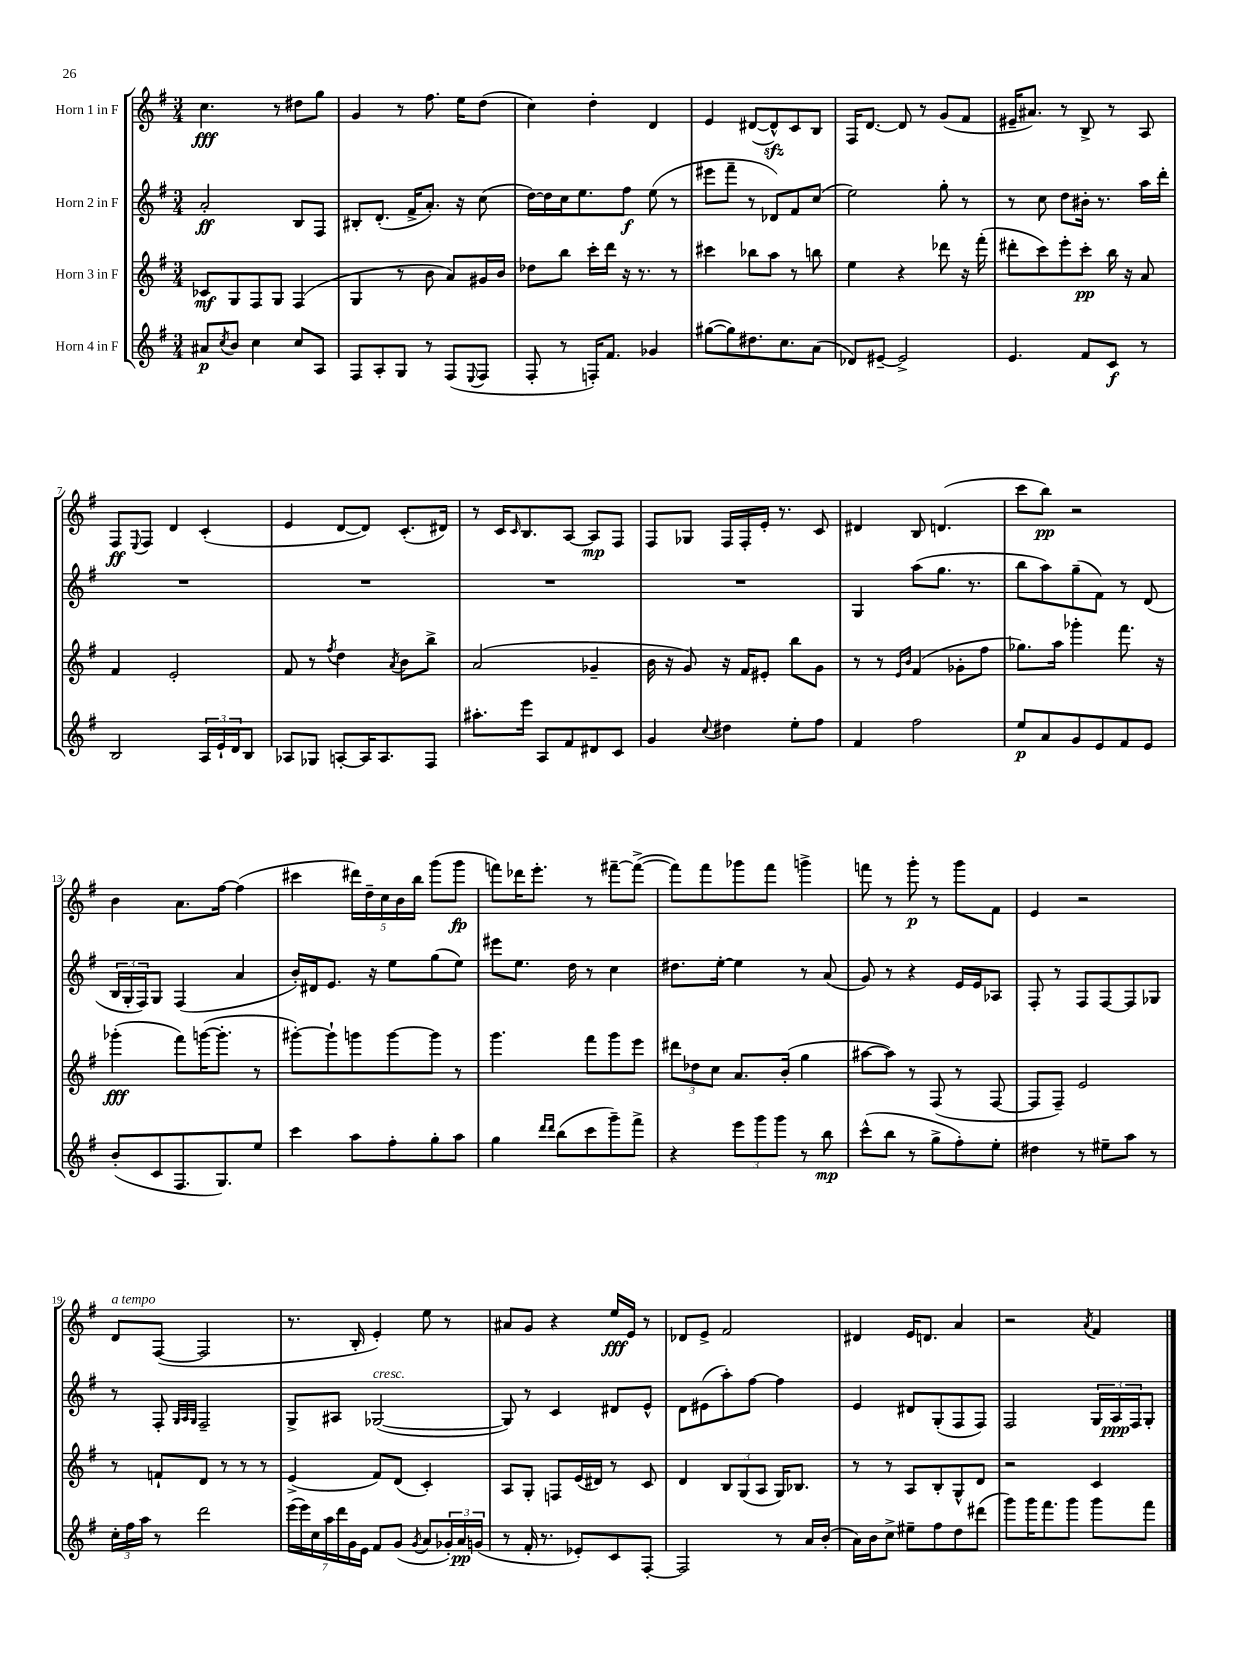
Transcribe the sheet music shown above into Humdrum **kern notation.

**kern	**dynam	**kern	**dynam	**kern	**dynam	**kern	**dynam
*part4	*part4	*part3	*part3	*part2	*part2	*part1	*part1
*staff4	*staff4	*staff3	*staff3	*staff2	*staff2	*staff1	*staff1
*I"Horn 4 in F	*	*I"Horn 3 in F	*	*I"Horn 2 in F	*	*I"Horn 1 in F	*
*clefG2	*	*clefG2	*	*clefG2	*	*clefG2	*
*k[f#]	*	*k[f#]	*	*k[f#]	*	*k[f#]	*
*M3/4	*	*M3/4	*	*M3/4	*	*M3/4	*
=1	=1	=1	=1	=1	=1	=1	=1
8a#X/L	p	8c-X/L	mf	2a'/	ff	4.cc\	fff
8qcc/	.	.	.	.	.	.	.
8b/J	.	8G/	.	.	.	.	.
4cc\	.	8F#/	.	.	.	.	.
.	.	8G/J	.	.	.	8r	.
8cc/L	.	(4F#/	.	8B/L	.	8dd#X\L	.
8A/J	.	.	.	8F#/J	.	8gg\J	.
=2	=2	=2	=2	=2	=2	=2	=2
8F#/L	.	4G/	.	8B#X'/L	.	4g/	.
8A'/	.	.	.	(8.d'/J	.	.	.
8G/J	.	8r	.	.	.	8r	.
.	.	.	.	16f#^/KL	.	.	.
8r	.	8b\	.	8.a'/J)	.	8.ff#\	.
(8F#/L	.	8a/L)	.	.	.	.	.
.	.	.	.	16r	.	16ee\KL	.
8qqE/	.	.	.	.	.	.	.
8F#/J	.	16g#X/L	.	(8cc\	.	(8dd\J	.
.	.	16b/JJ	.	.	.	.	.
=3	=3	=3	=3	=3	=3	=3	=3
8F#'/	.	8dd-X\L	.	[16dd\LL)	.	4cc\)	.
.	.	.	.	16dd\]	.	.	.
8r	.	8bb\J	.	16cc\J	.	.	.
.	.	.	.	8.ee\	.	.	.
16Fn'/KL)	.	16ccc'\LL	.	.	.	4dd'\	.
8.f#/J	.	16ddd\JJ	.	.	.	.	.
.	.	16r	.	8ff#\J	f	.	.
.	.	8.r	.	.	.	.	.
4g-X/	.	.	.	(8ee\	.	4d/	.
.	.	8r	.	8r	.	.	.
=4	=4	=4	=4	=4	=4	=4	=4
([8gg#X\L	.	4ccc#X\	.	8eee#X\L	.	4e/	.
8gg#\])	.	.	.	8fff#~\J	.	.	.
8.dd#X\	.	8bb-X\L	.	8r	.	([8d#X/L	.
.	.	8aa\J	.	8d-X/L)	.	8d#zz^^/])	.
8.cc\	.	.	.	.	.	.	.
.	.	8r	.	8f#/	.	8c/	.
(8a\J	.	8bbn\	.	(8cc/J	.	8B/J	.
=5	=5	=5	=5	=5	=5	=5	=5
8d-X/L)	.	4ee\	.	2ee\)	.	16F#/KL	.
.	.	.	.	.	.	[8.d/J	.
[8e#X~/J	.	.	.	.	.	.	.
2e#^/]	.	4r	.	.	.	8d/]	.
.	.	.	.	.	.	8r	.
.	.	8ddd-X\	.	8gg'\	.	(8g/L	.
.	.	16r	.	8r	.	8f#/J	.
.	.	(16fff#'\	.	.	.	.	.
=6	=6	=6	=6	=6	=6	=6	=6
4.e/	.	8ddd#X'\L	.	8r	.	16e#X~/KL	.
.	.	.	.	.	.	8.a#X/J)	.
.	.	8ccc\)	.	8cc\	.	.	.
.	.	8eee'\	.	8dd\L	.	8r	.
8f#/L	.	8ccc'\J	pp	16b#X'\Jk	.	8B^/	.
.	.	.	.	8.r	.	.	.
8c/J	f	16bb\	.	.	.	8r	.
.	.	16r	.	.	.	.	.
8r	.	8a/	.	16aa\LL	.	8A/	.
.	.	.	.	16ddd'\JJ	.	.	.
!!LO:LB:g=z
=7	=7	=7	=7	=7	=7	=7	=7
2B/	.	4f#/	.	2.r	.	8F#/L	ff
.	.	.	.	.	.	8qqE/	.
.	.	.	.	.	.	8F#/J	.
.	.	2e'/	.	.	.	4d/	.
24A/LL	.	.	.	.	.	(4c'/	.
24e`/	.	.	.	.	.	.	.
24d/J	.	.	.	.	.	.	.
8B/J	.	.	.	.	.	.	.
=8	=8	=8	=8	=8	=8	=8	=8
8A-X/L	.	8f#/	.	2.r	.	4e/	.
8G-X/J	.	8r	.	.	.	.	.
.	.	8qff#/	.	.	.	.	.
[8An'/L	.	4dd\	.	.	.	[8d/L	.
16A/K]	.	.	.	.	.	8d/J])	.
8.A/	.	.	.	.	.	.	.
.	.	8qa/	.	.	.	.	.
.	.	8b\L	.	.	.	(8.c'/L	.
8F#/J	.	8bb^\J	.	.	.	.	.
.	.	.	.	.	.	16d#X/Jk)	.
=9	=9	=9	=9	=9	=9	=9	=9
8.aa#X'\L	.	(2a/	.	2.r	.	8r	.
.	.	.	.	.	.	16c/KL	.
.	.	.	.	.	.	16qqc/	.
16eee\Jk	.	.	.	.	.	8.B/	.
8A/L	.	.	.	.	.	.	.
8f#/	.	.	.	.	.	[8A/J	.
8d#X/	.	4g-X~/	.	.	.	8A/L]	mp
8c/J	.	.	.	.	.	8F#/J	.
=10	=10	=10	=10	=10	=10	=10	=10
4g/	.	16b\	.	2.r	.	8F#/L	.
.	.	16r	.	.	.	.	.
.	.	8g/)	.	.	.	8G-X/J	.
8qqcc/	.	.	.	.	.	.	.
4dd#X\	.	16r	.	.	.	16F#/LL	.
.	.	16f#/KL	.	.	.	16F#'/	.
.	.	8e#X'/J	.	.	.	16e'/JJ	.
.	.	.	.	.	.	8.r	.
8ee'\L	.	8bb\L	.	.	.	.	.
8ff#\J	.	8g\J	.	.	.	8c/	.
=11	=11	=11	=11	=11	=11	=11	=11
4f#/	.	8r	.	4G/	.	4d#X/	.
.	.	8r	.	.	.	.	.
.	.	16qqe/LL	.	.	.	.	.
.	.	16qqb/JJ	.	.	.	.	.
2ff#\	.	(4f#/	.	(8aa\L	.	8B/	.
.	.	.	.	8.gg\J	.	(4.dn/	.
.	.	8g-X'\L	.	.	.	.	.
.	.	.	.	8.r	.	.	.
.	.	8ff#\J	.	.	.	.	.
=12	=12	=12	=12	=12	=12	=12	=12
8ee/L	p	8.gg-X\L)	.	8bb\L	.	8ccc\L	.
8a/	.	.	.	8aa\)	.	8bb\J)	pp
.	.	16aa\Jk	.	.	.	.	.
8g/	.	4ggg-X'\	.	(8gg~\	.	2r	.
8e/	.	.	.	8f#\J)	.	.	.
8f#/	.	8.fff#\	.	8r	.	.	.
8e/J	.	.	.	(8d/	.	.	.
.	.	16r	.	.	.	.	.
!!LO:LB:g=z
=13	=13	=13	=13	=13	=13	=13	=13
(8b'/L	.	(4ggg-X'\	fff	24B/LL	.	4b\	.
.	.	.	.	24G'/	.	.	.
.	.	.	.	24F#/J)	.	.	.
8c/	.	.	.	8G/J	.	.	.
8.F#/	.	8fff#\L)	.	(4F#/	.	8.a\L	.
.	.	([16gggn\K	.	.	.	.	.
8.G/)	.	8.ggg'\J]	.	.	.	[16ff#\Jk	.
.	.	.	.	4a/	.	(4ff#\]	.
8ee/J	.	8r	.	.	.	.	.
=14	=14	=14	=14	=14	=14	=14	=14
4ccc\	.	[8ggg#X'\L)	.	16b'/LL)	.	4ccc#X\	.
.	.	.	.	16d#X/J	.	.	.
.	.	8ggg#`\]	.	8.e/J	.	.	.
8aa\L	.	8gggn\	.	.	.	20ddd#X\LL)	.
.	.	.	.	.	.	20dd~\	.
.	.	.	.	16r	.	.	.
.	.	.	.	.	.	20cc\	.
8ff#'\	.	[8ggg\	.	8ee\L	.	.	.
.	.	.	.	.	.	20b\	.
.	.	.	.	.	.	20bb\JJ	.
8gg'\	.	8ggg\J]	.	(8gg\	.	(8ggg\L	.
8aa\J	.	8r	.	8ee\J)	.	8ggg\J	fp
=15	=15	=15	=15	=15	=15	=15	=15
4gg\	.	4.ggg\	.	8eee#X\L	.	8fffn\L)	.
.	.	.	.	8.ee\J	.	16ddd-X\K	.
.	.	.	.	.	.	8.eee'\J	.
16qqddd/LL	.	.	.	.	.	.	.
16qqddd/JJ	.	.	.	.	.	.	.
(8bb\L	.	.	.	.	.	.	.
.	.	.	.	16dd\	.	.	.
8ccc\	.	8fff#\L	.	8r	.	8r	.
8ggg~\)	.	8ggg\	.	4cc\	.	[8fff#X~\L	.
8fff#^\J	.	8eee\J	.	.	.	(8fff#^\J_	.
=16	=16	=16	=16	=16	=16	=16	=16
4r	.	12ddd#X\L	.	8.dd#X\L	.	8fff#\L])	.
.	.	12dd-X\	.	.	.	.	.
.	.	.	.	.	.	8fff#\	.
.	.	12cc\J	.	.	.	.	.
.	.	.	.	[16ee'\Jk	.	.	.
12eee\L	.	8.a/L	.	4ee\]	.	8ggg-X\	.
12ggg\	.	.	.	.	.	.	.
.	.	.	.	.	.	8fff#\J	.
12ggg\J	.	.	.	.	.	.	.
.	.	(16b'/Jk	.	.	.	.	.
8r	.	4gg\	.	8r	.	4gggn^\	.
8bb\	mp	.	.	(8a/	.	.	.
=17	=17	=17	=17	=17	=17	=17	=17
(8ccc^^\L	.	[8aa#X\L	.	8g/)	.	8fffn\	.
8bb\J	.	8aa#\J])	.	8r	.	8r	.
8r	.	8r	.	4r	.	8ggg'\	p
8gg^\L	.	(8F#/	.	.	.	8r	.
8ff#'\)	.	8r	.	16e/LL	.	8ggg\L	.
.	.	.	.	16e/J	.	.	.
8ee'\J	.	[8F#/	.	8A-X/J	.	8f#\J	.
=18	=18	=18	=18	=18	=18	=18	=18
4dd#X\	.	8F#/L]	.	8F#'/	.	4e/	.
.	.	8F#~/J)	.	8r	.	.	.
8r	.	2e/	.	8F#/L	.	2r	.
8ee#X~\L	.	.	.	[8F#/	.	.	.
8aa\J	.	.	.	8F#/]	.	.	.
8r	.	.	.	8G-X/J	.	.	.
!!LO:LB:g=z
=19	=19	=19	=19	=19	=19	=19	=19
!	!	!	!	!	!	!LO:TX:a:i:t=a tempo	!
24cc'\LL	.	8r	.	8r	.	8d/L	.
24ff#\	.	.	.	.	.	.	.
24aa\JJ	.	.	.	.	.	.	.
8r	.	8fn`/L	.	8F#'/	.	([8F#/J	.
.	.	.	.	32qqG/LLL	.	.	.
.	.	.	.	32qqA/	.	.	.
.	.	.	.	32qqG/JJJ	.	.	.
2ddd\	.	8d/J	.	2F#~/	.	2F#/]	.
.	.	8r	.	.	.	.	.
.	.	8r	.	.	.	.	.
.	.	8r	.	.	.	.	.
=20	=20	=20	=20	=20	=20	=20	=20
(28eee\LL	.	(4e^/	.	8G^/L	.	8.r	.
28eee\)	.	.	.	.	.	.	.
28cc\	.	.	.	.	.	.	.
28aa\	.	.	.	.	.	.	.
.	.	.	.	8A#X/J	.	.	.
28ddd\	.	.	.	.	.	.	.
28g\	.	.	.	.	.	.	.
.	.	.	.	.	.	16B'/	.
28e\JJ	.	.	.	.	.	.	.
!	!	!	!	!LO:TX:a:i:t=cresc.	!	!	!
8f#/L	.	8f#/L)	.	([2G-X/	.	4e'/)	.
(8g/J	.	(8d/J	.	.	.	.	.
8qg/	.	.	.	.	.	.	.
8a/L	.	4c'/)	.	.	.	8ee\	.
24g-X'/L)	.	.	.	.	.	8r	.
24a/	pp	.	.	.	.	.	.
(24gn/JJ	.	.	.	.	.	.	.
=21	=21	=21	=21	=21	=21	=21	=21
8r	.	8A/L	.	8G-/])	.	8a#X/L	.
16f#'/	.	8G'/J	.	8r	.	8g/J	.
8.r	.	.	.	.	.	.	.
.	.	8Fn/L	.	4c/	.	4r	.
8e-X'/L)	.	(16e/L	.	.	.	.	.
.	.	16d#X/JJ)	.	.	.	.	.
8c/	.	8r	.	8d#X/L	.	16ee/LL	fff
.	.	.	.	.	.	16e/JJ	.
[8F#'/J	.	8c/	.	8e^^/J	.	8r	.
=22	=22	=22	=22	=22	=22	=22	=22
2F#/]	.	4d/	.	8d\L	.	8d-X/L	.
.	.	.	.	(8e#X\	.	8e^/J	.
.	.	12B/L	.	8aa'\)	.	2f#/	.
.	.	(12G/	.	.	.	.	.
.	.	.	.	[8ff#\J	.	.	.
.	.	12A/J	.	.	.	.	.
8r	.	16G/KL)	.	4ff#\]	.	.	.
.	.	8.B-X/J	.	.	.	.	.
16a/LL	.	.	.	.	.	.	.
(16b'/JJ	.	.	.	.	.	.	.
=23	=23	=23	=23	=23	=23	=23	=23
16a\LL)	.	8r	.	4e/	.	4d#X/	.
16b\J	.	.	.	.	.	.	.
8cc^\J	.	8r	.	.	.	.	.
8ee#X~\L	.	8A/L	.	8d#X/L	.	16e/KL	.
.	.	.	.	.	.	8.dn/J	.
8ff#\	.	8B'/	.	(8G'/	.	.	.
8dd\	.	8G^^/	.	8F#/	.	4a/	.
(8ddd#X\J	.	8d/J	.	8F#/J)	.	.	.
=24	=24	=24	=24	=24	=24	=24	=24
8ggg\L)	.	2r	.	2F#/	.	2r	.
16ggg\K	.	.	.	.	.	.	.
8.fff#\	.	.	.	.	.	.	.
8ggg\J	.	.	.	.	.	.	.
.	.	.	.	.	.	8qa/	.
8ggg\L	.	4c/	.	24G/LL	.	4f#/	.
.	.	.	.	24A/	ppp	.	.
.	.	.	.	24F#/J	.	.	.
8fff#\J	.	.	.	8G'/J	.	.	.
==	==	==	==	==	==	==	==
*-	*-	*-	*-	*-	*-	*-	*-
